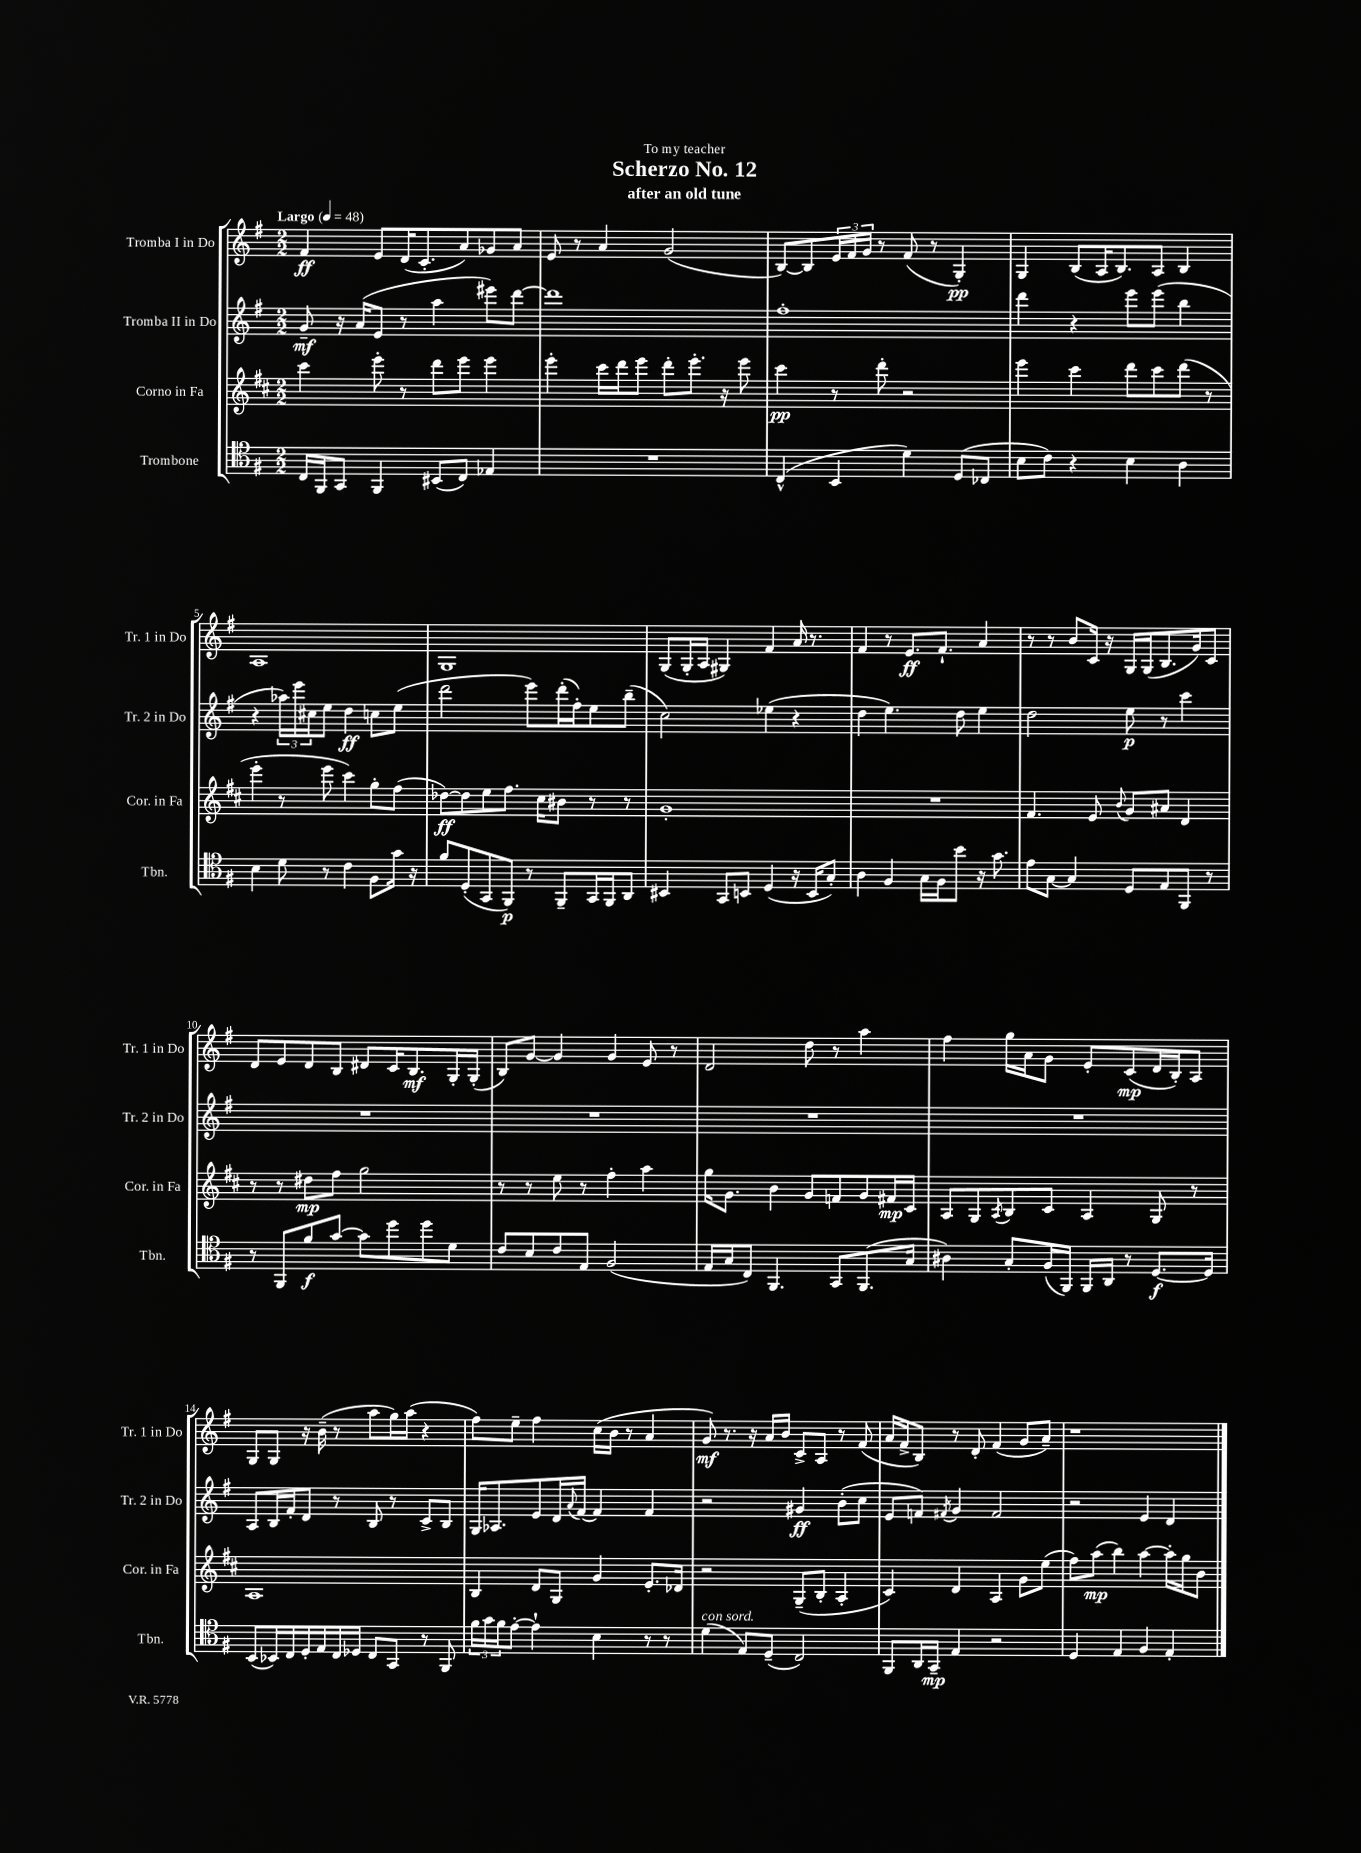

**kern	**kern	**kern	**kern
*staff4	*staff3	*staff2	*staff1
*clefC4	*clefG2	*clefG2	*clefG2
*k[f#]	*k[f#c#]	*k[f#]	*k[f#]
*M2/2	*M2/2	*M2/2	*M2/2
*MM48	*MM48	*MM48	*MM48
16C/LL	4ccc#\	8g~/	4f#/
16FF#/J	.	.	.
8GG/J	.	16r	.
.	.	(16a/LK	.
4FF#/	8eee'\	8e/J	8e/L
.	8r	8r	(16d/K
.	.	.	8.c'/
(8BB#/L	8ddd\L	4aa\	.
8C/J)	8eee\J	.	8a/)
4E-/	4eee\	8eee#\L)	8g-/
.	.	[8ddd\J	8a/J
=	=	=	=
1r	4eee'\	1ddd]	8e/
.	.	.	8r
.	16ccc#\LL	.	4a/
.	16ddd\J	.	.
.	8eee\J	.	.
.	8ddd'\L	.	(2g/
.	8.eee'\J	.	.
.	16r	.	.
.	8eee\	.	.
=	=	=	=
(4C^^/	4ccc#\	1ff#'	[8B/L)
.	.	.	8B/]
4BB/	8r	.	24e/L
.	.	.	24f#/
.	.	.	24g/JJ
.	8ddd'\	.	8r
4d\)	2r	.	(8f#/
.	.	.	8r
(8D/L	.	.	4G'/)
8C-/J	.	.	.
=	=	=	=
8B\L	4eee\	4ddd\	4G/
8c\J)	.	.	.
4r	4ccc#\	4r	(8B/L
.	.	.	16A/K
.	.	.	8.B/)
4B\	8ddd\L	8eee\L	.
.	8ccc#\	(8eee\J	8A/J
4A\	(8ddd\J	4bb\	4B/
.	8r	.	.
=	=	=	=
4B\	4eee'\	4r	1A
8d\	8r	24aa-\LL)	.
.	.	24eee\	.
.	.	24cc#\J	.
8r	8eee\	8ee\J	.
4c\	4ccc#\)	4dd\	.
8F#\L	8gg'\L	8cc\L	.
16g\Jk	(8ff#\J	(8ee\J	.
16r	.	.	.
=	=	=	=
8f#/L	[8dd-\L)	2ddd\	1G
(8D'/	8dd-\]	.	.
8GG/	8ee\	.	.
8FF#/J)	8.ff#\J	.	.
8r	.	8eee\L)	.
.	16cc#\LK	.	.
8FF#~/L	8b#\J	(16ddd'\L	.
.	.	16ff#'\J)	.
16GG/L	8r	8ee\	.
16FF#/J	.	.	.
8AA/J	8r	(8bb~\J	.
=	=	=	=
4BB#/	1g'	2cc\)	(8G/L
.	.	.	16G'/L
.	.	.	16A/JJ
8GG/L	.	.	4G#/)
8BB/J	.	.	.
(4D/	.	(4ee-\	4f#/
16r	.	4r	16a/
16BB/LK	.	.	8.r
8G'/J)	.	.	.
=	=	=	=
4A\	1r	4dd\	4f#/
4F#/	.	4.ee\)	8r
.	.	.	8.e/L
16G\LL	.	.	.
16F#\J	.	.	8.f#`/J
8b\J	.	8dd\	.
16r	.	4ee\	4a/
8.g\	.	.	.
=	=	=	=
8e\L	4.f#/	2dd\	8r
[8G\J	.	.	8r
4G/]	.	.	8b/L
.	8e/	.	16c/Jk
.	.	.	16r
.	8qqb/	.	.
8D/L	8g/L	8ee\	16G/LL
.	.	.	(16G/J
8E/	8a#/J	8r	8.B/
8FF#/J	4d/	4ccc\	.
.	.	.	16g/k)
8r	.	.	8c/J
=	=	=	=
8r	8r	1r	8d/L
8FF#/L	8r	.	8e/
8f#/	8dd#\L	.	8d/
[8g/J	8ff#\J	.	8B/J
8g\]L	2gg\	.	8d#/L
8dd\	.	.	16c/K
.	.	.	8.B/
8dd\	.	.	.
8d\J	.	.	16G'/L
.	.	.	(16G'/JJ
=	=	=	=
8c/L	8r	1r	8B/L)
8B/	8r	.	[8g/J
8c/	8ee\	.	4g/]
8E/J	8r	.	.
(2F#/	4ff#'\	.	4g/
.	4aa\	.	8e/
.	.	.	8r
=	=	=	=
16E/LL	16gg\LK	1r	2d/
16G/J	8.g\J	.	.
8C/J)	.	.	.
4.FF#/	4b\	.	.
.	8g/L	.	8dd\
8GG/L	8f/	.	8r
(8.FF#/	8g/	.	4aa\
.	16f#/L	.	.
16G/Jk	16c#/JJ	.	.
=	=	=	=
4A#\)	8A/L	1r	4ff#\
.	8G/	.	.
.	8qA/	.	.
8G'/L	8B/	.	16gg\LL
.	.	.	16a\J
(16F#/L	8c#/J	.	8g\J
16FF#/JJ)	.	.	.
16FF#/LL	4A/	.	8e'/L
16AA/JJ	.	.	.
8r	.	.	(8c/
[8.D/L	8G/	.	16d/L
.	.	.	16B'/J)
.	8r	.	8A/J
16D/]Jk	.	.	.
=	=	=	=
(8BB/L	1A	8A/L	8G/L
16BB-/L)	.	16B/L	8G/J
16C/	.	16f#'/J	.
16D'/	.	8d/J	16r
16E/	.	.	(16b~\
16C/	.	8r	8r
16D-/JJ	.	.	.
8C/L	.	8B/	8aa\L
8GG/J	.	8r	16gg\L)
.	.	.	(16aa\JJ
8r	.	8c^/L	4r
8FF#/	.	8B/J	.
=	=	=	=
24f#\LL	4B/	16G/LK	8ff#\L)
24g\	.	.	.
.	.	8.A-/	.
24f#\J	.	.	.
[8e'\J	.	.	8ee~\J
4e`\]	8d/L	8e/	4ff#\
.	8G/J	16d/L	.
.	.	8qqa/	.
.	.	[16f#/JJ	.
4B\	4g/	4f#/]	(16cc\LL
.	.	.	16b\JJ
.	.	.	8r
8r	8.e'/L	4f#/	4a/
8r	.	.	.
.	16d-/Jk	.	.
=	=	=	=
(4d\	2r	2r	8g/)
.	.	.	8.r
8E/L)	.	.	.
.	.	.	16r
(8D~/J	.	.	16a/LL
.	.	.	16b/JJ
2C/)	(8G~/L	4g#/	8c^/L
.	8B'/J	.	8A/J
.	4A'/	(8b'\L	8r
.	.	8cc\J	(8f#/
=	=	=	=
8FF#/L	4c#/)	8e/L	16a/LL
.	.	.	16f#^/J
16AA/L	.	8f/J)	8B/J)
16GG~/JJ	.	.	.
.	.	8qf#/	.
4E/	4d/	4g/	8r
.	.	.	8d'/
2r	4A/	2f#/	(4f#/
.	8g\L	.	8g/L
.	(8ee\J	.	8a~/J)
=	=	=	=
4D/	8ff#\L)	2r	1r
.	(8aa\J	.	.
4E/	4bb\)	.	.
4F#/	[4aa\	4e/	.
4E'/	16aa'\]LL	4d/	.
.	16gg\J	.	.
.	8b\J	.	.
==	==	==	==
*-	*-	*-	*-
